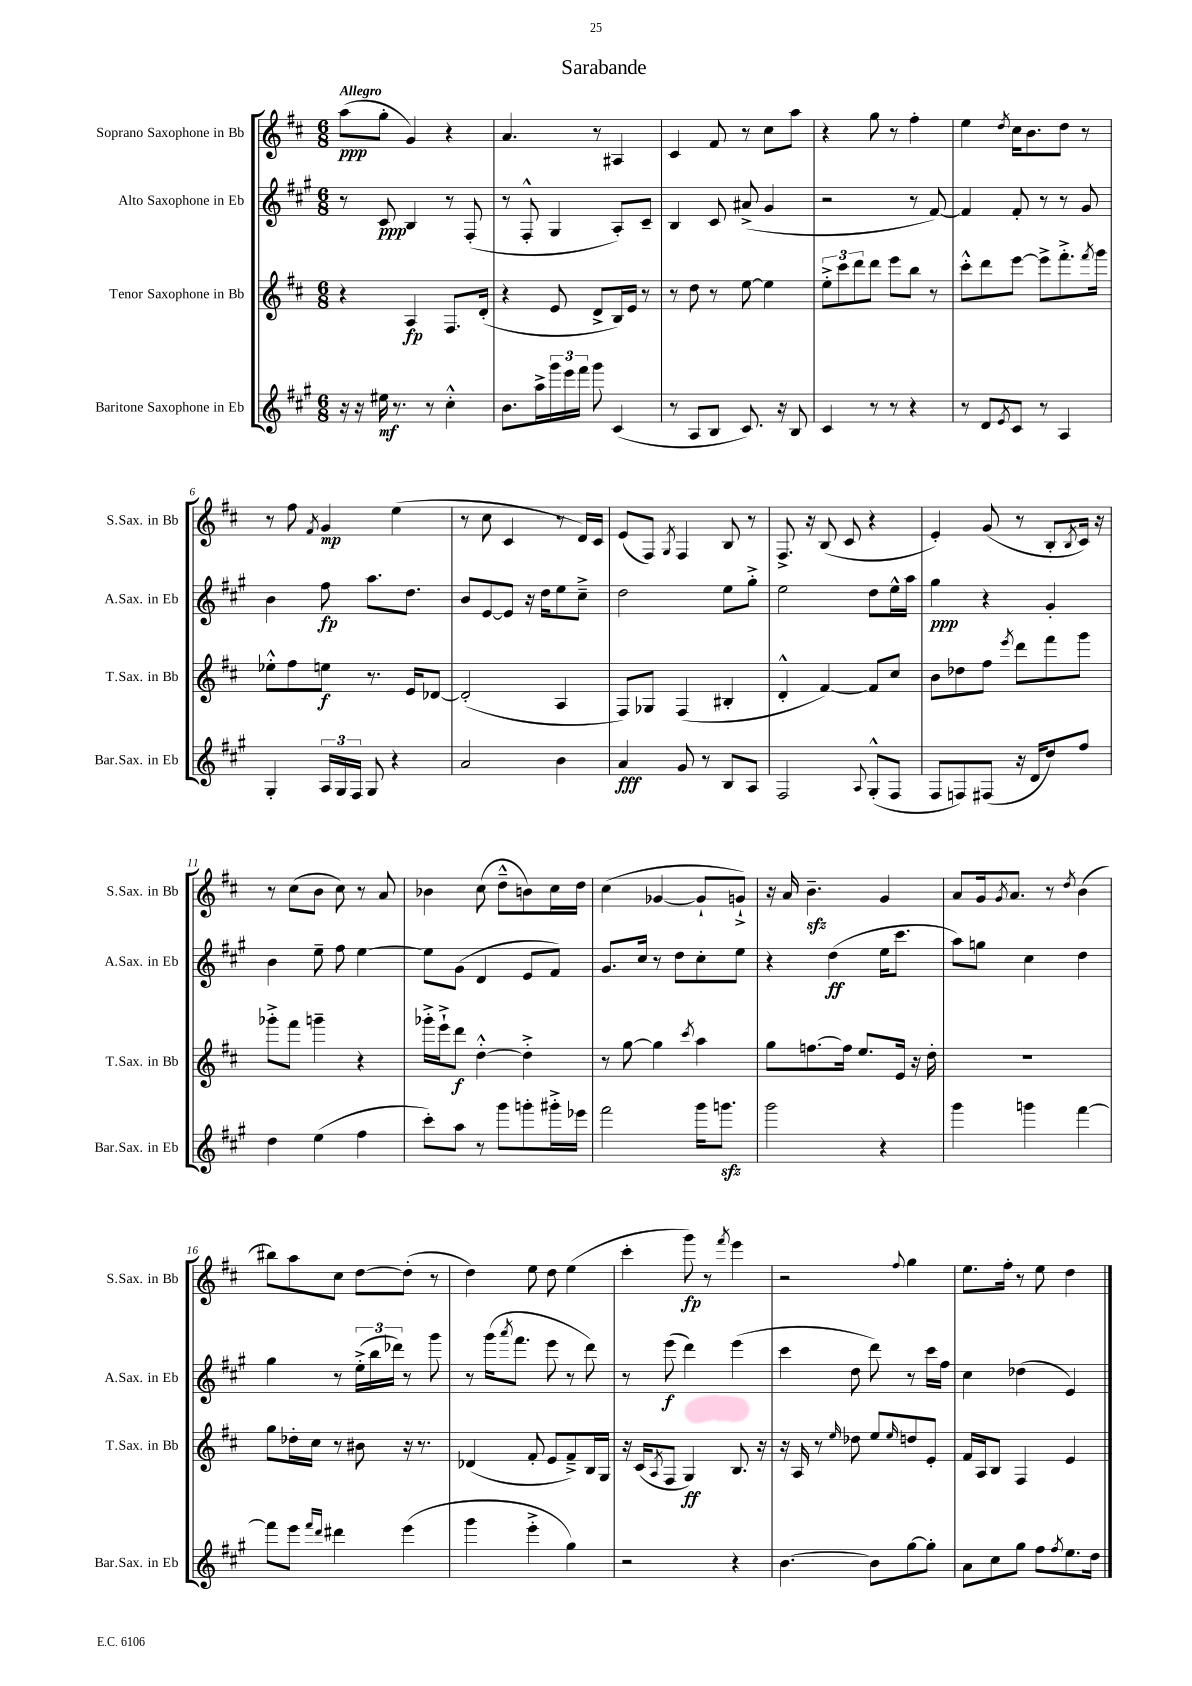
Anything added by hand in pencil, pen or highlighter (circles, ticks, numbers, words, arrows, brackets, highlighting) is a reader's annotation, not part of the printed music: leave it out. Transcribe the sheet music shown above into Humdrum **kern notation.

**kern	**kern	**kern	**kern
*staff4	*staff3	*staff2	*staff1
*clefG2	*clefG2	*clefG2	*clefG2
*k[f#c#g#]	*k[f#c#]	*k[f#c#g#]	*k[f#c#]
*M6/8	*M6/8	*M6/8	*M6/8
16r	4r	8r	(8aa\L
16r	.	.	.
16ee#\	.	8c#/	8gg'\J
8.r	.	.	.
.	4A/	4B/	4g/)
8r	.	.	.
4cc#'^^\	8.F#/L	8r	4r
.	.	(8F#'/	.
.	(16d'/Jk	.	.
=	=	=	=
8.b\L	4r	8r	4.a/
.	.	8F#'^^/	.
16aa^\L	.	.	.
24ggg#\	8e/	4G#/	.
24eee\	.	.	.
24fff#\JJ	.	.	.
8ggg#\	8d^/L	.	8r
(4c#/	16B/L)	8A'/L)	4A#/
.	16e/JJ	.	.
.	8r	8c#~/J	.
=	=	=	=
8r	8r	4B/	4c#/
8A/L	8dd\	.	.
8B/J	8r	8c#/	8f#/
8.c#/)	[8ee\	(8a#^/	8r
.	4ee\]	4g#/	8cc#\L
16r	.	.	.
8B/	.	.	8aa\J
=	=	=	=
4c#/	12ee'^\L	2r	4r
.	12ccc#\	.	.
.	12ddd\	.	.
8r	8ddd\J	.	8gg\
8r	8eee\L	.	8r
4r	8bb\J	8r	4ff#'\
.	8r	[8f#/)	.
=	=	=	=
8r	8ccc#'^^\L	4f#/]	4ee\
8d/L	8ddd\	.	.
8qe/	.	.	8qdd/
8c#/J	[8eee\J	8f#'/	16cc#\LK
.	.	.	8.b\
8r	8eee^\]L	8r	.
4A/	8.fff#'^\	8r	8dd\J
.	.	8g#/	8r
.	8qfff#/	.	.
.	16ggg\Jk	.	.
=	=	=	=
4G#'/	8ee-'^^\L	4b\	8r
.	8ff#\	.	8ff#\
.	.	.	8qf#/
24A/LL	8ee\J	8ff#\	4g/
24G#/	.	.	.
24F#/JJ	.	.	.
8G#/	8.r	8.aa\L	.
4r	.	.	(4ee\
.	16e/LK	8.dd\J	.
.	[8d-/J	.	.
=	=	=	=
2a/	(2d-'/]	8b/L	8r
.	.	[8e/	8cc#\
.	.	8e/]J	4c#/
.	.	16r	.
.	.	16dd\LK	.
4b\	4A/	8ee\	8r
.	.	8cc#~^\J	16d/LL)
.	.	.	16c#/JJ
=	=	=	=
4a/	8F#/L)	2dd\	(8e/L
.	8G-/J	.	8F#/J)
.	.	.	8qG/
8g#/	(4F#/	.	4F#/
8r	.	.	.
8B/L	4B#'/	8ee\L	8B/
8A/J	.	8gg#'^\J	8r
=	=	=	=
2F#/	4d'^^/	2ee\	8.F#^/
.	.	.	16r
.	[4f#/)	.	(8B/
.	.	.	8c#/
8qqA/	.	.	.
(8G#'^^/L	8f#/]L	8dd\L	4r
8F#/J	8cc#/J	16ee^^\L	.
.	.	16aa\JJ	.
=	=	=	=
8F#/L	8b\L	4gg#\	4e'/)
8F/)	8dd-\	.	.
(8F#/J	8ff#\J	4r	(8g/
.	8qeee/	.	.
16r	8ddd\L	.	8r
16d/LK	.	.	.
8dd/)	8fff#\	4g#'/	8B'/L
.	.	.	8qB/
8ff#/J	8ggg\J	.	16c#/Jk)
.	.	.	16r
=	=	=	=
4dd\	8ggg-'^\L	4b\	8r
.	8fff#\J	.	(8cc#\L
(4ee\	4ggg~\	8ee~\	8b\J
.	.	8ff#\	8cc#\)
4ff#\	4r	[4ee\	8r
.	.	.	8a/
=	=	=	=
8ccc#'\L)	16ggg-'^\LL	8ee\]L	4b-\
.	16eee`^\J	.	.
8aa\J	8ddd\J	(8g#\J	.
8r	[4dd'^^\	4d/	(8cc#\
8ggg#\L	.	.	8dd~^^\L
8ggg'\	4dd'^\]	8e/L	8b\)
16ggg#'^\L	.	8f#/J)	16cc#\L
16eee-\JJ	.	.	16dd\JJ
=	=	=	=
2fff#\	8r	8.g#/L	(4cc#\
.	[8gg\	.	.
.	.	16cc#/Jk	.
.	4gg\]	8r	[4g-/
.	.	8dd\L	.
.	8qccc#/	.	.
16ggg#\LK	4aa\	8cc#'\	8g-`/]L
8.ggg\J	.	.	.
.	.	8ee\J	8g`^/J)
=	=	=	=
2ggg#\	8gg\L	4r	16r
.	.	.	16a/
.	[8.ff\	.	4.b~\
.	.	(4dd\	.
.	16ff\]Jk	.	.
.	8.ee/L	.	.
4r	.	16ee\LK	4g/
.	16e/Jk	8.ccc#\J	.
.	16r	.	.
.	16dd'\	.	.
=	=	=	=
4ggg#\	2.r	8aa\L)	8a/L
.	.	8gg\J	16g/k
.	.	.	8qg/
.	.	.	8.a/J
4ggg\	.	4cc#\	.
.	.	.	8r
.	.	.	8qdd/
[4fff#\	.	4dd\	(4b\
=	=	=	=
8fff#\]L	8gg\L	4gg#\	8bb#\L)
8eee\J	16dd-'\L	.	8aa\
.	16cc#\JJ	.	.
16qqfff#/LL	.	.	.
16qqddd/JJ	.	.	.
4ddd#\	8r	8r	8cc#\J
.	8b#\	(24ee'^\LL	[8dd\L
.	.	24bb\	.
.	.	24ddd-\JJ)	.
(4eee\	16r	8r	(8dd'\]J
.	8.r	.	.
.	.	8ggg#\	8r
=	=	=	=
4ggg#\	(4d-/	8r	4dd\)
.	.	(16ggg#\LK	.
.	.	8qaaa/	.
.	.	8.fff#\J	.
4eee'^\	8f#'/	.	8ee\
.	8e/L	8eee\	8dd\
4gg#\)	8f#~^/)	8r	(4ee\
.	16B/L	8ddd\)	.
.	16G/JJ	.	.
=	=	=	=
2r	16r	8r	4ccc#'\
.	(16c#/LK	.	.
.	8qA/	.	.
.	8F#/J	(8eee\	.
.	4G/)	4ddd\)	8ggg\)
.	.	.	8r
.	.	.	8qfff#/
4r	8.B/	(4eee\	4eee\
.	16r	.	.
=	=	=	=
[4.b\	16r	4ccc#\	2r
.	16A/	.	.
.	8r	.	.
.	16qqee/	.	.
.	8dd-\	8dd\	.
8b\]L	8ee/L	8ddd\)	.
.	16qqee/	.	8qqff#/
[8gg#\	8dd/	8r	4gg\
8gg#'\]J	8e'/J	16ccc#\LL	.
.	.	16ff#\JJ	.
=	=	=	=
8a\L	16f#/LL	4cc#\	8.ee\L
.	16A/J	.	.
8cc#\	8B/J	.	.
.	.	.	16ff#'\Jk
8gg#\J	4F#/	(4dd-\	8r
8ff#\L	.	.	8ee\
8qff#/	.	.	.
8.ee\	4e/	4e/)	4dd\
16dd\Jk	.	.	.
==	==	==	==
*-	*-	*-	*-
